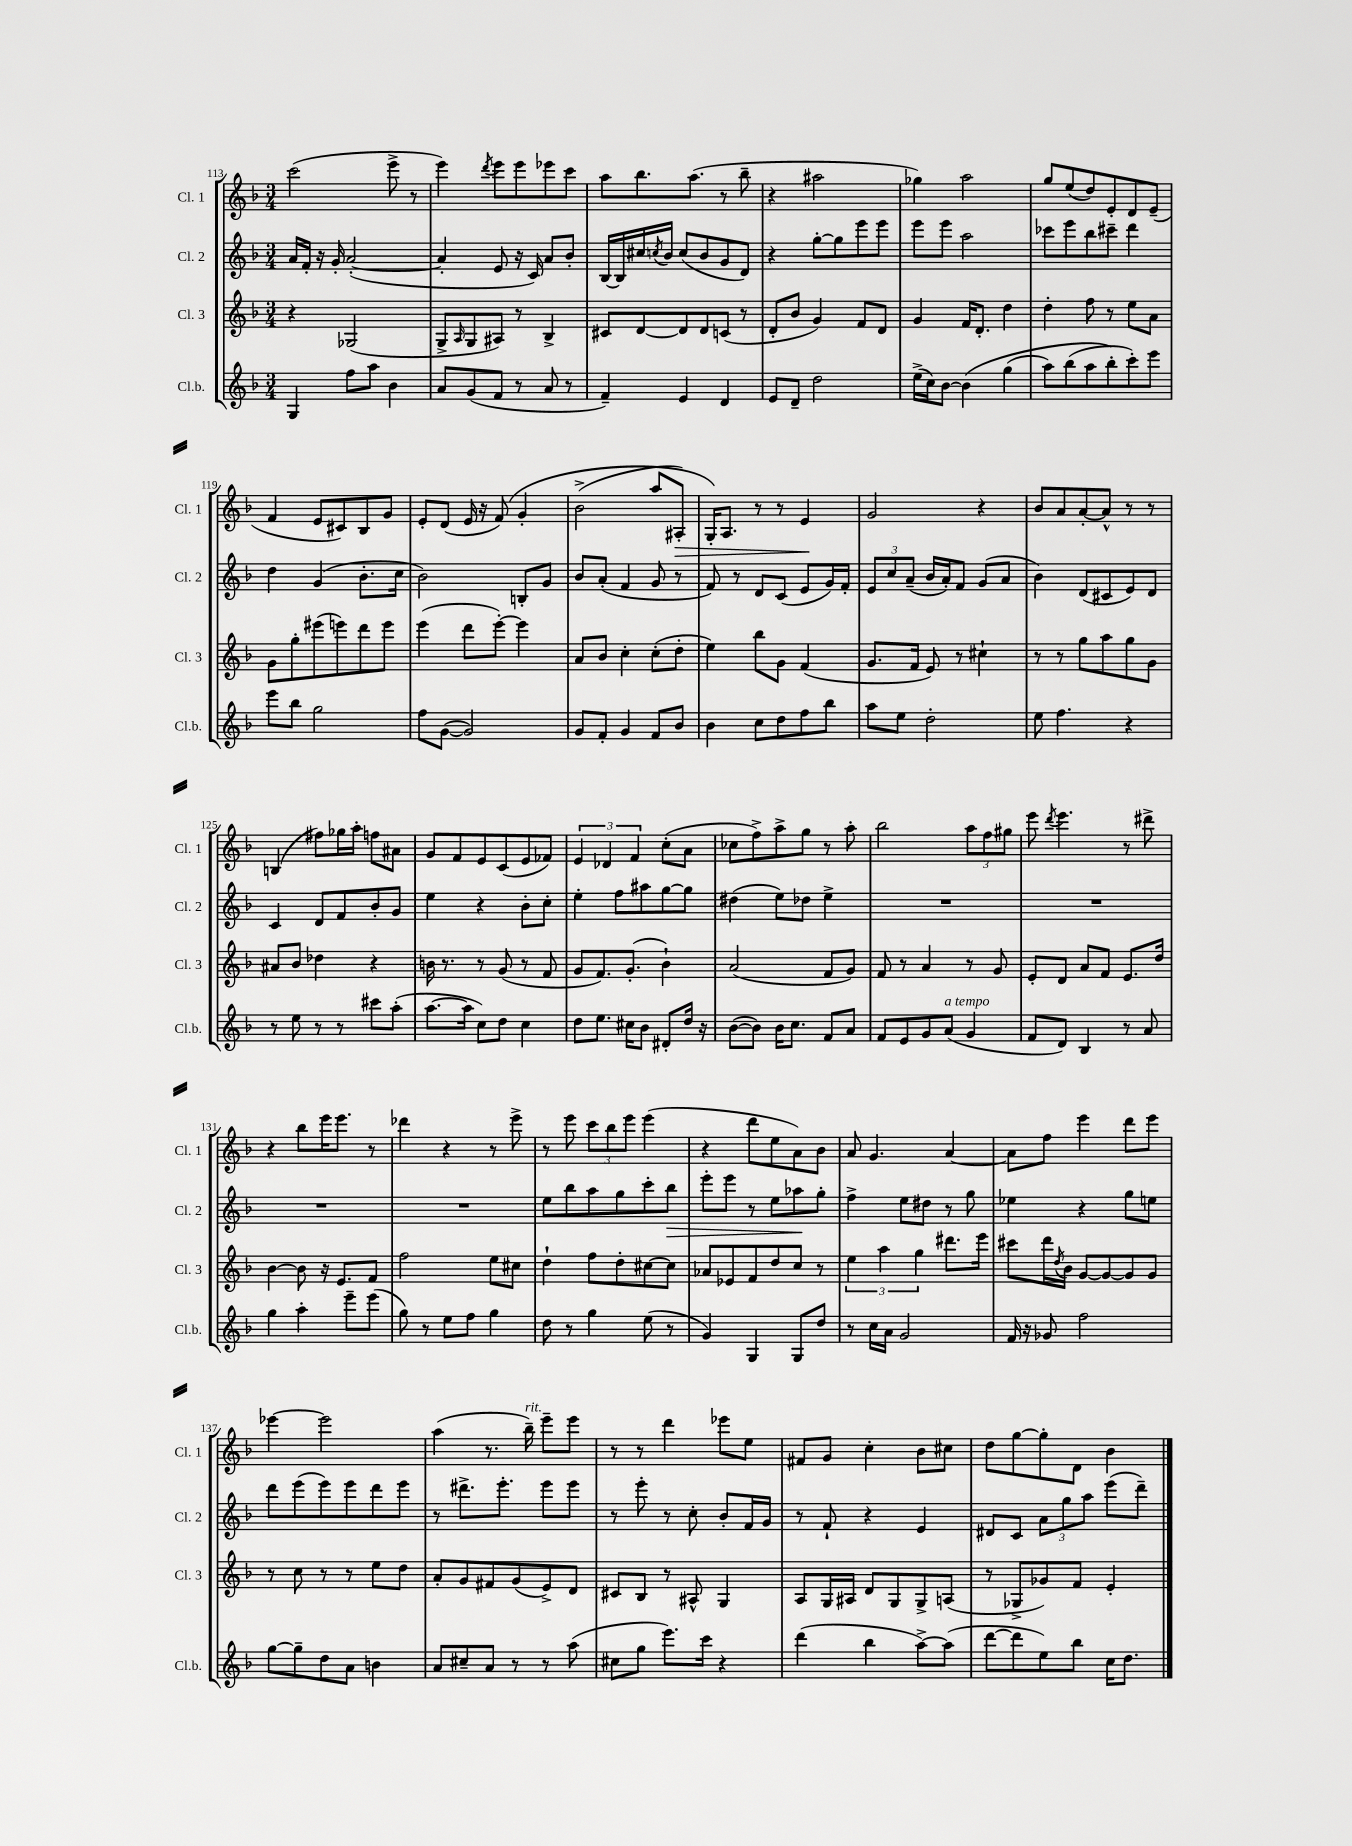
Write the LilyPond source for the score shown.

<<
\new StaffGroup <<
\new Staff = "s0" \with { instrumentName = "Cl. 1" shortInstrumentName = "Cl. 1" } {
    \clef treble \key f \major \numericTimeSignature \time 3/4
    c'''2( e'''8-> r8 |
    e'''4) \acciaccatura { d'''8 } e'''8 e'''8 ees'''8 c'''8 |
    a''8 bes''8. a''8.( r8 bes''8-- |
    r4 ais''2 |
    ges''4) a''2 |
    g''8 e''8( d''8) e'8-. d'8 e'8--( |
    f'4 e'8 cis'8) bes8 g'8 |
    e'8-. d'8( e'16 r16 f'8)\( g'4-. |
    bes'2->( a''8 ais8-.\>) |
    g16-.\) a8. r8 r8 e'4\! |
    g'2 r4 |
    bes'8 a'8 a'8~-. a'8-^ r8 r8 |
    b4( fis''8) ges''16 a''16-. f''8 ais'8 |
    g'8 f'8 e'8 c'8( e'8 fes'8) |
    \tuplet 3/2 { e'4 des'4 f'4 } c''8-.( a'8 |
    ces''8 f''8->) a''8-> g''8 r8 a''8-. |
    bes''2 \tuplet 3/2 { a''8 f''8 gis''8 } |
    e'''8 \acciaccatura { d'''8 } e'''4. r8 dis'''8-> |
    r4 bes''8 e'''16 e'''8. r8 |
    des'''4 r4 r8 e'''8-> |
    r8 e'''8 \tuplet 3/2 { c'''8 bes''8 e'''8 } e'''4( |
    r4 d'''8 e''8 a'8) bes'8 |
    a'8 g'4. a'4~ |
    a'8 f''8 e'''4 d'''8 e'''8 |
    ees'''4~ ees'''2 |
    a''4( r8. bes''16--^\markup { \italic "rit." }) e'''8-- e'''8 |
    r8 r8 d'''4 ees'''8 e''8 |
    fis'8 g'8 c''4-. bes'8 cis''8 |
    d''8 g''8~ g''8-. d'8 bes'4 \bar "|." |
}
\new Staff = "s1" \with { instrumentName = "Cl. 2" shortInstrumentName = "Cl. 2" } {
    \clef treble \key f \major \numericTimeSignature \time 3/4
    a'16 f'16-. r16 g'16-. a'2~-.( |
    a'4-. e'8 r16 c'16) a'8 bes'8-. |
    bes16~ bes16 cis''16 \acciaccatura { c''8 } bes'16 c''8( bes'8 g'8 d'8) |
    r4 g''8~-. g''8 e'''8 e'''8 |
    e'''8 e'''8 a''2 |
    ces'''8 e'''8 bes''8 cis'''8-- d'''4 |
    d''4 g'4( bes'8.-. c''16 |
    bes'2) b8-. g'8 |
    bes'8 a'8-.( f'4 g'8 r8 |
    f'8) r8 d'8 c'8( e'8 g'16) f'16-. |
    \tuplet 3/2 { e'8 c''8 a'8--( } bes'16 a'16-.) f'8 g'8( a'8 |
    bes'4) d'8( cis'8 e'8) d'8 |
    c'4 d'8 f'8 bes'8-. g'8 |
    e''4 r4 bes'8-. c''8-. |
    e''4-. f''8 ais''8 g''8~ g''8 |
    dis''4( e''8) des''8 e''4-> |
    R2. |
    R2. |
    R2. |
    R2. |
    e''8 bes''8 a''8 g''8 c'''8-. bes''8\> |
    e'''8-. e'''8 r8 e''8 aes''8\! g''8-. |
    f''4-> e''8 dis''8 r8 g''8 |
    ees''4 r4 g''8 e''8 |
    d'''8 e'''8( e'''8) e'''8 d'''8 e'''8 |
    r8 dis'''8.-> e'''8.-. e'''8 e'''8 |
    r8 e'''8-. r8 c''8-. bes'8-. f'16 g'16 |
    r8 f'8-! r4 e'4 |
    dis'8 c'8 \tuplet 3/2 { a'8 g''8 a''8 } e'''8( d'''8--) \bar "|." |
}
\new Staff = "s2" \with { instrumentName = "Cl. 3" shortInstrumentName = "Cl. 3" } {
    \clef treble \key f \major \numericTimeSignature \time 3/4
    r4 ges2( |
    g8-> \grace { a16 } g8 ais8) r8 bes4-> |
    cis'8 d'8~ d'8 d'8 c'8( r8 |
    d'8-. bes'8 g'4) f'8 d'8 |
    g'4 f'16 d'8.-. d''4 |
    d''4-. f''8 r8 e''8 a'8 |
    g'8 g''8-. eis'''8( e'''8) d'''8 e'''8 |
    e'''4( d'''8 e'''8~-.) e'''4 |
    a'8 bes'8 c''4-. c''8-.( d''8-. |
    e''4) bes''8 g'8 f'4( |
    g'8. f'16 e'8) r8 cis''4-! |
    r8 r8 g''8 a''8 g''8 g'8 |
    ais'8 bes'8 des''4 r4 |
    b'16 r8. r8 g'8( r8 f'8 |
    g'8 f'8.) g'8.-.( bes'4-!) |
    a'2( f'8 g'8) |
    f'8 r8 a'4 r8 g'8 |
    e'8-. d'8 a'8 f'8 e'8. d''16 |
    bes'4~ bes'8 r16 e'8. f'8 |
    f''2 e''8 cis''8 |
    d''4-! f''8 d''8-. cis''8~ cis''8 |
    aes'8 ees'8 f'8 d''8 c''8 r8 |
    \tuplet 3/2 { e''4 a''4 g''4 } dis'''8. e'''16 |
    cis'''8 d'''16 \acciaccatura { d''8 } bes'16 g'8~ g'8~ g'8 g'8 |
    r8 c''8 r8 r8 e''8 d''8 |
    a'8-. g'8 fis'8 g'8( e'8->) d'8 |
    cis'8 bes8 r8 ais8-^ g4 |
    a8 g16 ais16 d'8 g8 g8-> a8( |
    r8 ges8-> ges'8) f'8 e'4-. \bar "|." |
}
\new Staff = "s3" \with { instrumentName = "Cl.b." shortInstrumentName = "Cl.b." } {
    \clef treble \key f \major \numericTimeSignature \time 3/4
    g4 f''8 a''8 bes'4 |
    a'8 g'8( f'8 r8 a'8 r8 |
    f'4--) e'4 d'4 |
    e'8 d'8-- d''2 |
    e''16->( c''16) bes'8~ bes'4\( g''4( |
    a''8) bes''8( a''8 bes''8-.\) c'''8-.) e'''8 |
    e'''8 bes''8 g''2 |
    f''8 g'8~( g'2) |
    g'8 f'8-. g'4 f'8 bes'8 |
    bes'4 c''8 d''8 f''8 bes''8 |
    a''8 e''8 d''2-. |
    e''8 f''4. r4 |
    r8 e''8 r8 r8 cis'''8 a''8-.( |
    a''8.~ a''16 c''8) d''8 c''4 |
    d''8 e''8. cis''16 bes'8 dis'8-. d''16 r16 |
    bes'8~( bes'8) bes'16 c''8. f'8 a'8 |
    f'8 e'8 g'8 a'8^\markup { \italic "a tempo" }( g'4 |
    f'8 d'8) bes4 r8 a'8 |
    g''4 a''4-. e'''8-- e'''8( |
    g''8) r8 e''8 f''8 g''4 |
    d''8 r8 g''4 e''8( r8 |
    g'4) g4 g8 d''8 |
    r8 c''16 a'16 g'2 |
    f'16 r16 ges'8 f''2 |
    g''8~ g''8-- d''8 a'8 b'4 |
    a'8 cis''8-- a'8 r8 r8 a''8( |
    cis''8 g''8 e'''8.) c'''16 r4 |
    d'''4( bes''4 a''8~->) a''8( |
    d'''8~ d'''8 e''8) bes''8 c''16 d''8. \bar "|." |
}
>>
>>
\layout { \context { \Score currentBarNumber = #113 } }
